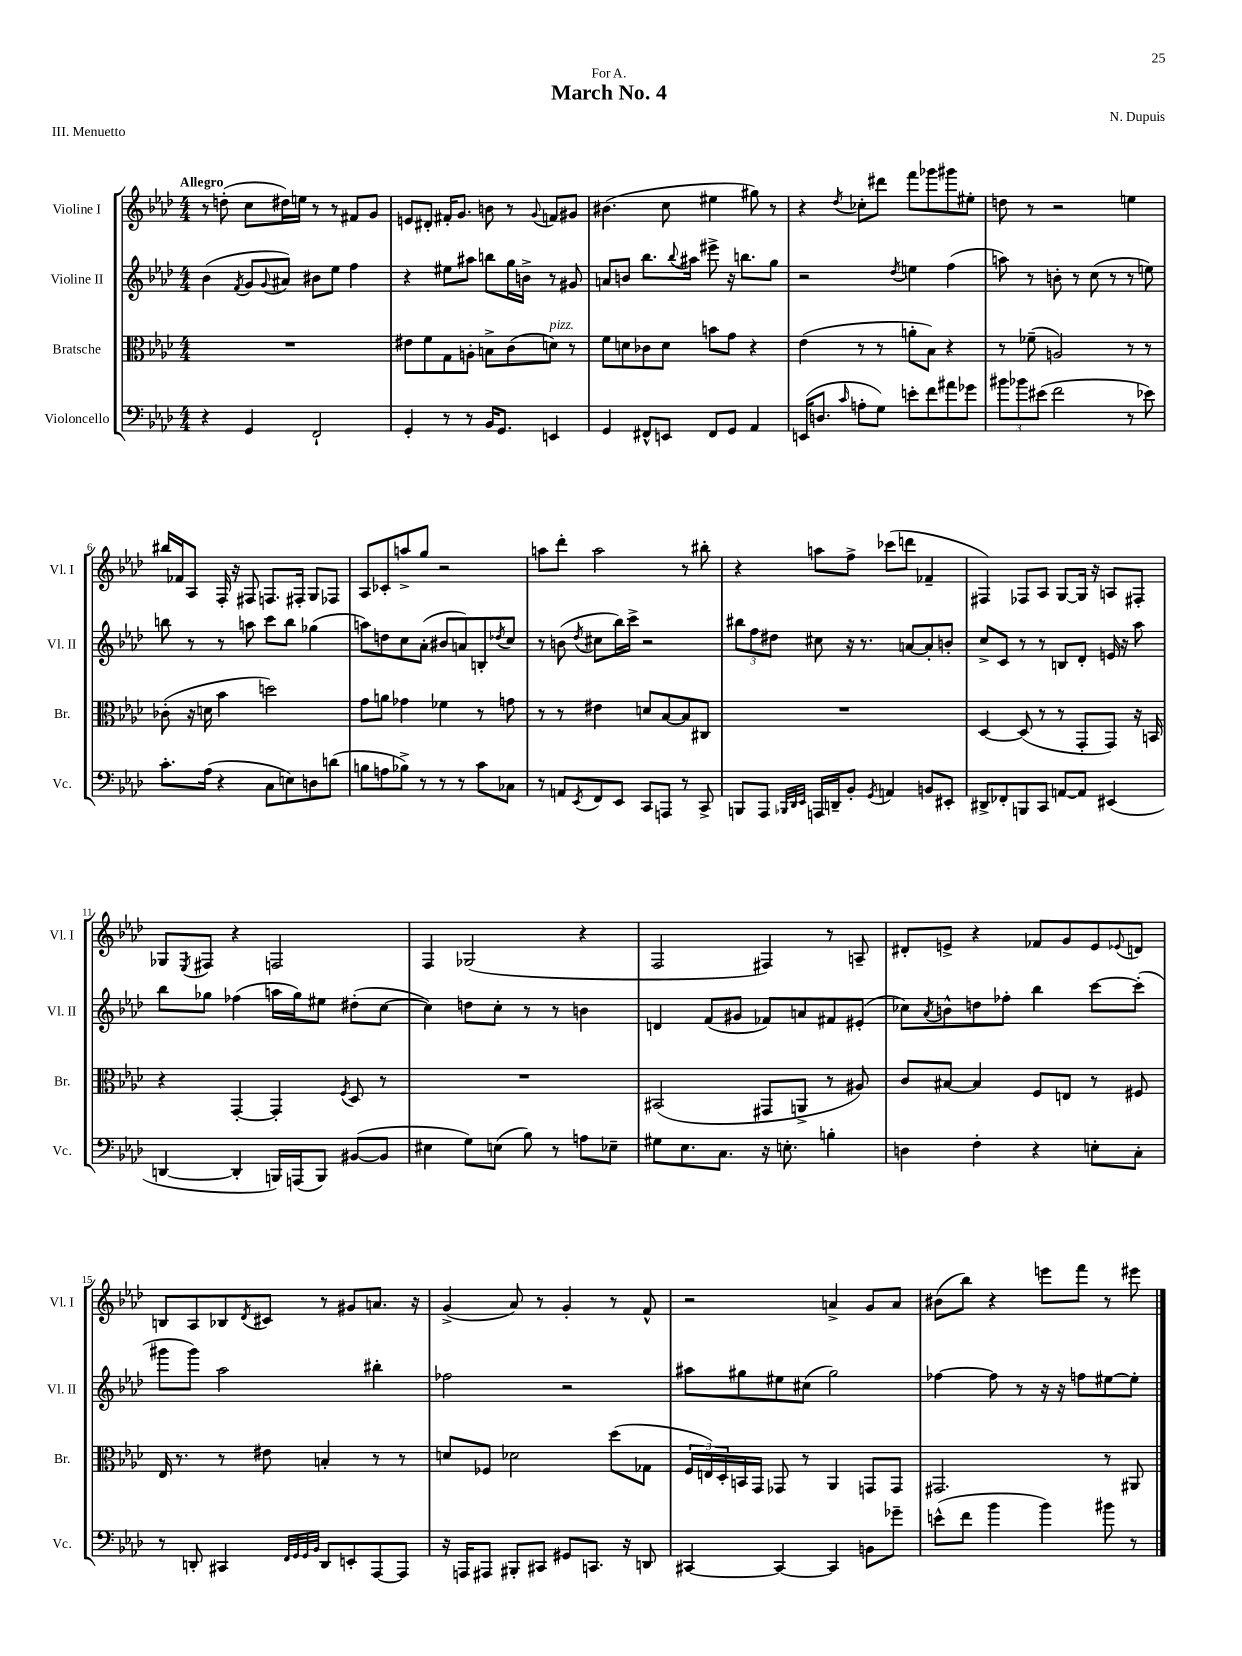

**kern	**kern	**kern	**kern
*staff4	*staff3	*staff2	*staff1
*clefF4	*clefC3	*clefG2	*clefG2
*k[b-e-a-d-]	*k[b-e-a-d-]	*k[b-e-a-d-]	*k[b-e-a-d-]
*M4/4	*M4/4	*M4/4	*M4/4
4r	1r	(4b-\	8r
.	.	.	(8dd'\
.	.	8qf/	.
4GG/	.	8g/L	8cc\L
.	.	8qqg/	.
.	.	8a#/J)	16dd#\L)
.	.	.	16ee\JJ
2FF`/	.	8b#\L	8r
.	.	8ee-\J	8r
.	.	4ff\	8f#/L
.	.	.	8g/J
=	=	=	=
4GG'/	8e#\L	4r	8e/L
.	8f\	.	8d#'/J
8r	8G\	8ee#\L	16f#'/LK
.	.	.	8.g/J
8r	8A'\J	8aa#\J	.
16BB-/LK	8B^\L	8bb\L	8b\
8.GG/J	.	.	.
.	(8c\	16gg\L	8r
.	.	16b^\JJ	.
.	.	.	8qqg/
4EE/	8d\J)	8r	8f/L
.	8r	8g#/	8g#/J
=	=	=	=
4GG/	8f\L	8a/L	(4.b#\
.	8d\	8b/J	.
8FF#^^/L	8c-\	8.bb-\L	.
8EE/J	8d\J	.	8cc\
.	.	8qqbb-/	.
.	.	16aa#\Jk	.
8FF#/L	8b\L	8eee#^\	4ee#\
8GG/J	8g\J	16r	.
.	.	8.bb\L	.
4AA-/	4r	.	8gg#\)
.	.	8gg\J	8r
=	=	=	=
(16EE/LK	(4e-\	2r	4r
8.D/J	.	.	.
16qqc/	.	.	8qdd-/
8A'\L	8r	.	8cc-'\L
8G\J)	8r	.	8ddd#\J
.	.	8qdd-/	.
8e'\L	8a'\L	4ee\	8fff\L
8f\	8B-\J)	.	8ggg-\
8a#\	4r	(4ff\	8ggg#\
8g-\J	.	.	8ee#'\J
=	=	=	=
12b#\L	8r	8aa\)	8dd\
12b-\	.	.	.
.	(8f-~\	8r	8r
(12e#\J	.	.	.
2f\	2A/)	8b'\	2r
.	.	8r	.
.	.	(8cc\	.
.	.	8r	.
8r	8r	8r	4ee\
8e-\)	8r	8ee\)	.
=	=	=	=
8.c'\L	(8c-'\	8bb\	16bb#/LL
.	.	.	16f-/J
.	16r	8r	8A-/J
(16A-\Jk	16d\	.	.
4r	4b-\	8r	16F'/
.	.	.	16r
.	.	8aa\	8F#/
8C\L	2dd\)	8ccc\L	8.F/L
8E\)	.	8bb\J	.
.	.	.	16F#'/Jk
8D\	.	(4gg-\	8G/L
(8d\J	.	.	8F-/J
=	=	=	=
8B\L	8g\L	8aa\L)	8A-/L
8A\	8a\J	8dd\	8c-'/
8B-^\J)	4g-\	8cc\	8aa^/
8r	.	(8a-'\J	8gg/J
8r	4f-\	8b#/L	2r
8r	.	8a/)	.
8c\L	8r	8B'/	.
.	.	8qdd-/	.
8C-\J	8g\	8cc/J	.
=	=	=	=
8r	8r	8r	8aa\L
8AA/L	8r	(8b\	8ddd-'\J
8qEE-/	.	8qdd-/	.
8FF/	4e#\	8cc#\L	2aa\
8EE-/J	.	16bb-\L)	.
.	.	16ccc^\JJ	.
8CC/L	8d/L	2r	.
8AAA/J	[8B-/	.	.
8r	8B-/]	.	8r
8CC^/	8C#/J	.	8bb#'\
=	=	=	=
8BBB/L	1r	12bb#\L	4r
.	.	12ff\	.
8AAA-/J	.	.	.
.	.	12dd#\J	.
32qqBBB-/LLL	.	.	.
32qqDD-/	.	.	.
32qqEE-/JJJ	.	.	.
16AAA/LL	.	8cc#\	8aa\L
16DD~/J	.	.	.
8BB-'/J	.	16r	8ff^\J
.	.	8.r	.
8qGG/	.	.	.
4AA/	.	.	(8ccc-\L
.	.	[8a/L	8ddd\J
8BB/L	.	8a'/]	4f-~/
8EE#'/J	.	8b'/J	.
=	=	=	=
8DD#^/L	[4D-/	8cc^/L	4F#/)
8FF-'/	.	8c/J	.
8BBB/	(8D-/]	8r	8F-/L
8CC/J	8r	8r	8A-/J
[8AA/L	8r	8B/L	[8G/L
8AA/]J	8GG'/L	8d-'/J	16G/]Jk
.	.	.	16r
(4EE#/	8GG/J)	16e/	8A/L
.	.	16r	.
.	16r	8aa-\	8F#'/J
.	16BB/	.	.
=	=	=	=
[4DD/	4r	8bb-\L	8G-/L
.	.	.	8qE-/
.	.	8gg-\J	8F#/J
4DD'/]	[4GG'/	(4ff-\	4r
16BBB/LL)	4GG'/]	16aa\LL	2F/
(16AAA/J	.	16gg-\J)	.
8BBB/J)	.	8ee#\J	.
.	8qF/	.	.
([8BB#/L	8D-/	(8dd#'\L	.
8BB#/]J	8r	[8cc\J	.
=	=	=	=
4E#\	1r	4cc\])	4F/
8G\L)	.	8dd\L	(2G-/
(8E\J	.	8cc'\J	.
8B-\)	.	8r	.
8r	.	8r	.
8A\L	.	4b\	4r
8E-~\J	.	.	.
=	=	=	=
8G#\L	(2BB#/	4d/	2F/
8.E-\	.	.	.
.	.	(8f/L	.
8.C\J	.	.	.
.	.	8g#/J	.
16r	8GG#/L	8f-/L)	4F#/)
8.E'\	.	.	.
.	8AA^/J	8a/	.
4B'\	8r	8f#/	8r
.	8A#/)	(8e#'/J	8A~/
=	=	=	=
4D\	8c/L	8cc-\L)	8d#'/L
.	.	8qa-/	.
.	[8B#/J	8b^^\	8e^/J
4F'\	4B#/]	8dd\	4r
.	.	8ff-'\J	.
4r	8F/L	4bb-\	8f-/L
.	8E/J	.	8g/
8E'\L	8r	[8ccc\L	8e/
.	.	.	8qqe-/
8C'\J	8F#/	(8ccc'\]J	8d/J
=	=	=	=
8r	16E-/	8ggg#\L	8B/L
.	8.r	.	.
8DD'/	.	8ggg#\J)	8A-/
4CC#/	8r	2aa-\	8B-/
.	.	.	8qd-/
.	8e#\	.	8c#/J
32qqFF/LLL	.	.	.
32qqGG/	.	.	.
32qqGG/	.	.	.
32qqBB-/JJJ	.	.	.
8DD/L	4B'/	.	8r
8EE'/	.	.	8g#/L
[8AAA-/	8r	4bb#'\	8.a/J
8AAA-/]J	8r	.	.
.	.	.	16r
=	=	=	=
16r	8d/L	2ff-\	(4g^/
16AAA/LK	.	.	.
8AAA#/J	8F-/J	.	.
8BBB#'/L	2d-\	.	8a-/)
8CC#/J	.	.	8r
8GG#/L	.	2r	4g'/
8.CC/J	.	.	.
.	(8dd-\L	.	8r
16r	.	.	.
8DD/	8G-\J	.	8f^^/
=	=	=	=
[4CC#/	24F/LL	8aa#\L	2r
.	24E/)	.	.
.	24D-'/	.	.
.	16BB/	8gg#\	.
.	16GG/JJ	.	.
4CC#/_	8GG-/	8ee#\	.
.	8r	(8cc#\J	.
4CC#/]	4AA-/	2gg#\)	4a^/
8BB\L	8GG/L	.	8g/L
8g-~\J	8GG/J	.	8a/J
=	=	=	=
(8e^^\L	2.GG#/	[4ff-\	(8b#\L
8f\J	.	.	8bb-\J)
4b-\	.	8ff-\]	4r
.	.	8r	.
4b-\)	.	16r	8eee\L
.	.	16r	.
.	.	8ff\L	8fff\J
8b#\	8r	[8ee#\	8r
8r	8AA#/	8ee#'\]J	8eee#\
==	==	==	==
*-	*-	*-	*-
